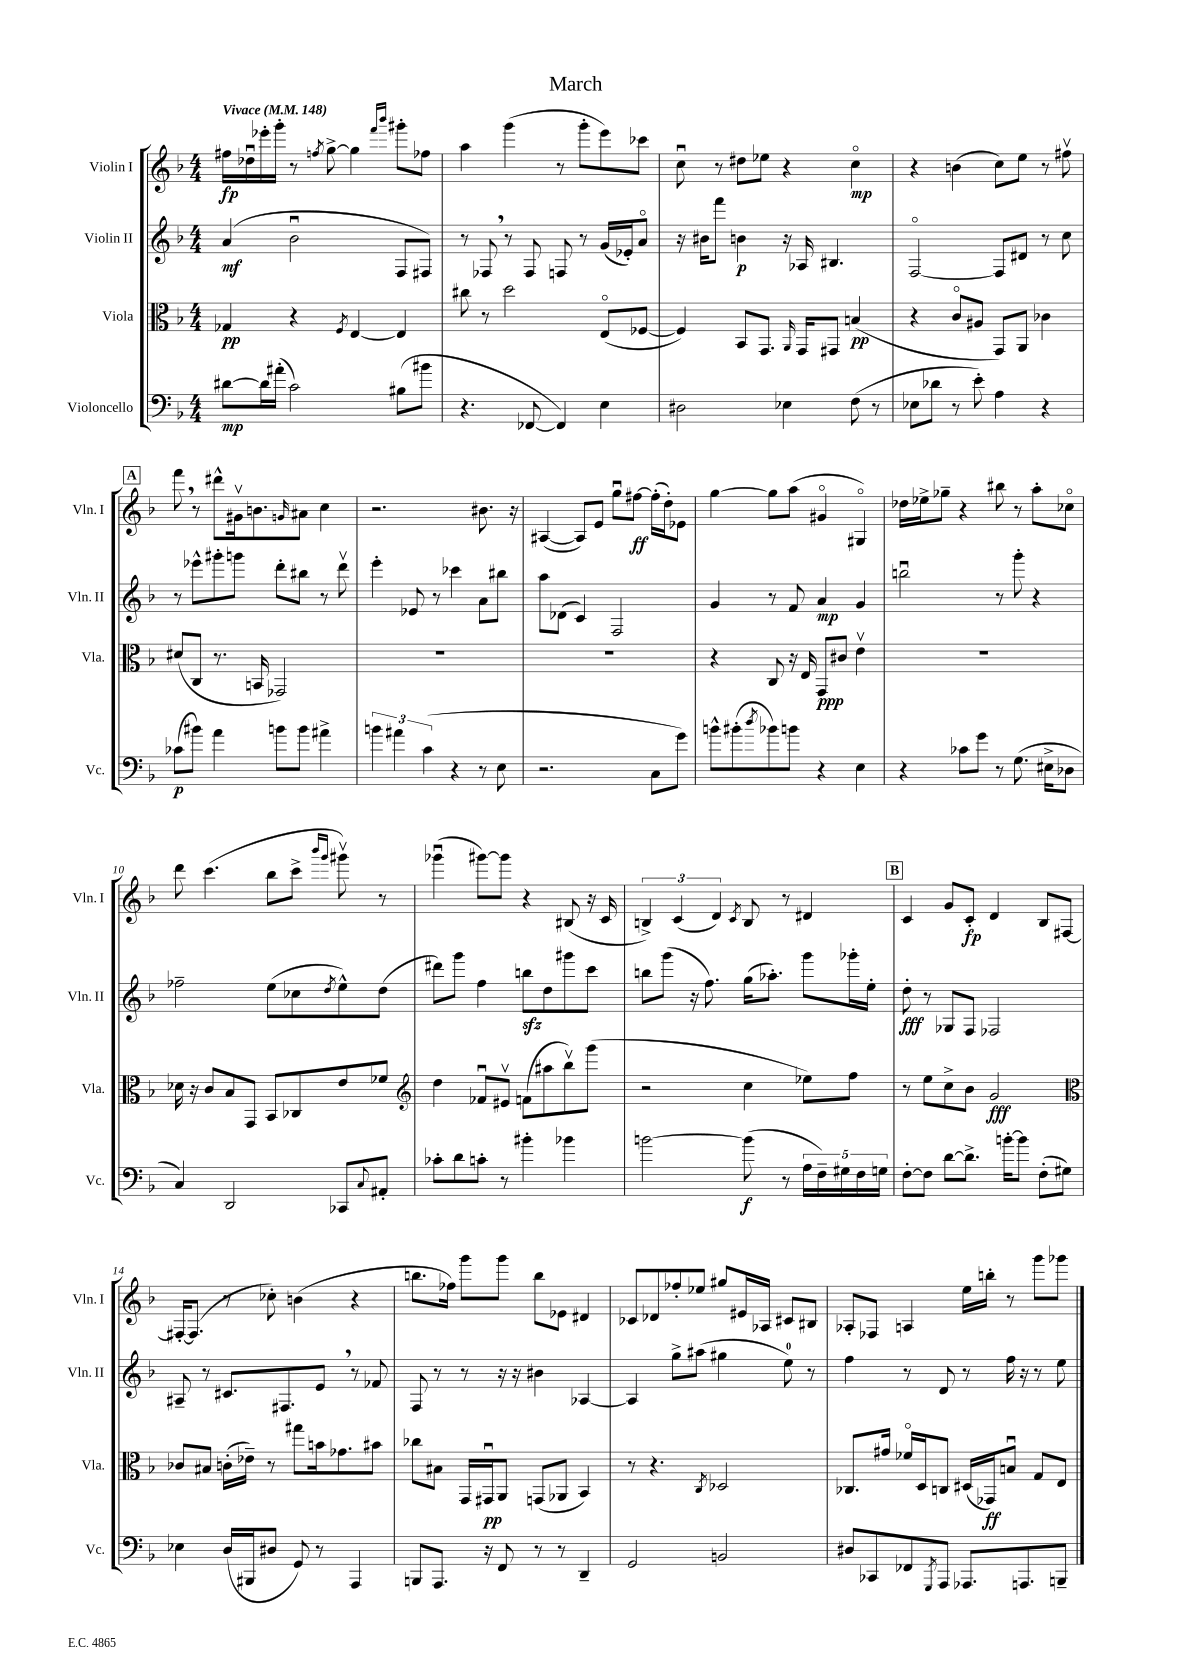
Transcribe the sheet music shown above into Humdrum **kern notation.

**kern	**kern	**kern	**kern
*staff4	*staff3	*staff2	*staff1
*clefF4	*clefC3	*clefG2	*clefG2
*k[b-]	*k[b-]	*k[b-]	*k[b-]
*M4/4	*M4/4	*M4/4	*M4/4
*MM148	*MM148	*MM148	*MM148
[8d#	4G-	(4a	16ff#
.	.	.	16dd-u
16d#]	.	.	16eee-'
(16a#'	.	.	16ggg'
2c)	4r	2b-u	8r
.	.	.	8qff
.	.	.	[8gg^
.	8qF	.	.
.	[4E	.	4gg]
.	.	.	16qqfff
.	.	.	16qqbbb-
(8B#	4E]	8F	8ggg#'
8b#	.	8F#)	8ff-
=	=	=	=
4.r	8cc#	8r	4aa
.	8r	8F-	.
.	2dd	8r	(4ggg
[8FF-	.	8F-	.
4FF-])	.	8F	8r
.	.	8r	8ggg'
4E	(8Eo	(16g	8eee)
.	.	16e-')	.
.	[8F-	8ao	8ccc-
=	=	=	=
2D#	4F-])	16r	8ccu
.	.	16b#	.
.	.	8fff	8r
.	8BB-	4b	8dd#
.	8.GG	.	8ee-
4E-	.	16r	4r
.	16qqAA	.	.
.	16GG	16A-	.
.	8GG#	4.B#	.
(8F	(4B	.	4cco
8r	.	.	.
=	=	=	=
8E-	4r	[2Fo	4r
8d-	.	.	.
8r	8co	.	(4b
8e')	8A#	.	.
4A	8GG)	8F]	8cc)
.	8AA	8d#	8ee
4r	4c-	8r	8r
.	.	8cc	8ff#v
=	=	=	=
(8c-	(8d#	8r	8fff
8b#)	8C	8eee-^^	8r
4a	8.r	8ggg#'	8ddd#^^
.	.	8ggg	16g#v
.	16BB	.	8.b
8b	2GG-)	8ddd'	.
.	.	.	16qqg
8b	.	8bb#	8a#
4a#^	.	8r	4cc
.	.	8dddv	.
=	=	=	=
6b	1r	4eee'	2.r
6a#	.	.	.
.	.	8e-	.
(6c	.	.	.
.	.	8r	.
4r	.	4ccc-	.
8r	.	8a	8.b#
8E	.	8bb#	.
.	.	.	16r
=	=	=	=
2.r	1r	8aa	([4A#
.	.	(8d-	.
.	.	4c)	8A#])
.	.	.	8e
.	.	2F	8ggu
.	.	.	[8ff#
8C	.	.	(16ff#']
.	.	.	16dd')
8g)	.	.	8e-
=	=	=	=
8b^^	4r	4g	[4gg
(8b#'	.	.	.
8qdd	.	.	.
8b-)	8C	8r	8gg]
8b	16r	8f	(8aa
.	16E	.	.
4r	8GG	4a	4g#o
.	8c#	.	.
4E	4ev	4g	4G#o)
=	=	=	=
4r	1r	2bbu	16dd-
.	.	.	16ee-^
.	.	.	8gg-~
8c-	.	.	4r
8g	.	.	.
8r	.	8r	8bb#
(8.G	.	8ggg'	8r
.	.	4r	8aa'
16E#^	.	.	.
8D-	.	.	8cc-o
=	=	=	=
4C)	16d-	2ff-~	8ddd
.	16r	.	.
.	8c	.	(4.ccc
2DD	8B-	.	.
.	8GG	.	.
.	8BB-	(8ee	8bb-
.	8C-	8cc-	8ccc^
.	.	.	16qqbbb-
.	.	8qdd	16qqggg
8CC-	8e	8ee^^)	8ggg#v)
8qqC	.	.	.
8AA#'	8f-	(8dd	8r
=	=	=	=
*	*clefG2	*	*
8c-'	4dd	8ddd#)	(4ggg-u
8d	.	8ggg	.
8c'	8f-u	4ff	[8ggg#)
8r	8e#v	.	8ggg#]
4b#'	(8f	8bb	4r
.	8aa#	8dd	.
4b-	8bb-v)	8ggg#	(8B#
.	(8ggg	8ccc	16r
.	.	.	16c
=	=	=	=
[2b	2r	8bb	6B^)
.	.	(8ggg	.
.	.	.	(6c
.	.	16r	.
.	.	8.ff)	.
.	.	.	6d)
.	.	.	8qc
(8b]	4cc	(16gg	8B
.	.	8.aa-')	.
8r	.	.	8r
20A	8ee-)	8ggg	4d#
20F~)	.	.	.
20G#	.	.	.
.	8ff	16ggg-'	.
20F	.	.	.
.	.	16ee'	.
20G	.	.	.
=	=	=	=
[8F'	8r	8dd'	4c
8F]	8ee	8r	.
[8d	8cc^	8G-	8g
8.d^]	8b-	8F	8c'
.	2g	2F-	4d
[16b'	.	.	.
8b]	.	.	.
(8F'	.	.	8B-
8G#)	.	.	[8F#
=	=	=	=
*	*clefC3	*	*
4E-	8c-	8A#~	16F#'_
.	.	.	(8.F#]
.	8B#	8r	.
(16D	(16c'	8.c#	8r
16BBB#	16e-~)	.	.
8D#	8r	.	8cc-')
.	.	8.F#	.
8GG)	8gg#	.	(4b
8r	16b	8e	.
.	8.g-	.	.
4AAA	.	8r	4r
.	8b#	8f-	.
=	=	=	=
8BBB	8cc-	8F	8.bb
8.AAA	8B#	8r	.
.	.	.	16ff-)
.	16GG	8r	8ggg
16r	16GG#u	.	.
8FF	8AA	16r	8ggg
.	.	16r	.
8r	(8GG	4b#	8bb
8r	8AA-	.	8e-
4DD~	4BB-)	[4A-	4d#
=	=	=	=
2GG	8r	4A-]	8c-
.	4.r	.	8d-
.	.	8gg^	8ff-'
.	.	(8aa#	8ee-
.	8qC	.	.
2BB	2D-	4gg#	8gg#
.	.	.	16e#
.	.	.	16A-
.	.	8ee)	8c#
.	.	8r	8B#
=	=	=	=
8D#	8.C-	4ff	8A-'
8CC-	.	.	8F-
.	16g#	.	.
8FF-	16f-o	8r	4A
.	16D	.	.
8qGGG	.	.	.
8AAA	8C	8d	.
8.AAA-	(16D#	8r	16ee
.	16GG-)	.	16bb'
.	8Bu	16ff	8r
8.AAA	.	16r	.
.	8G	8r	8ggg
8BBB~	8E	8ee	8ggg-
==	==	==	==
*-	*-	*-	*-
